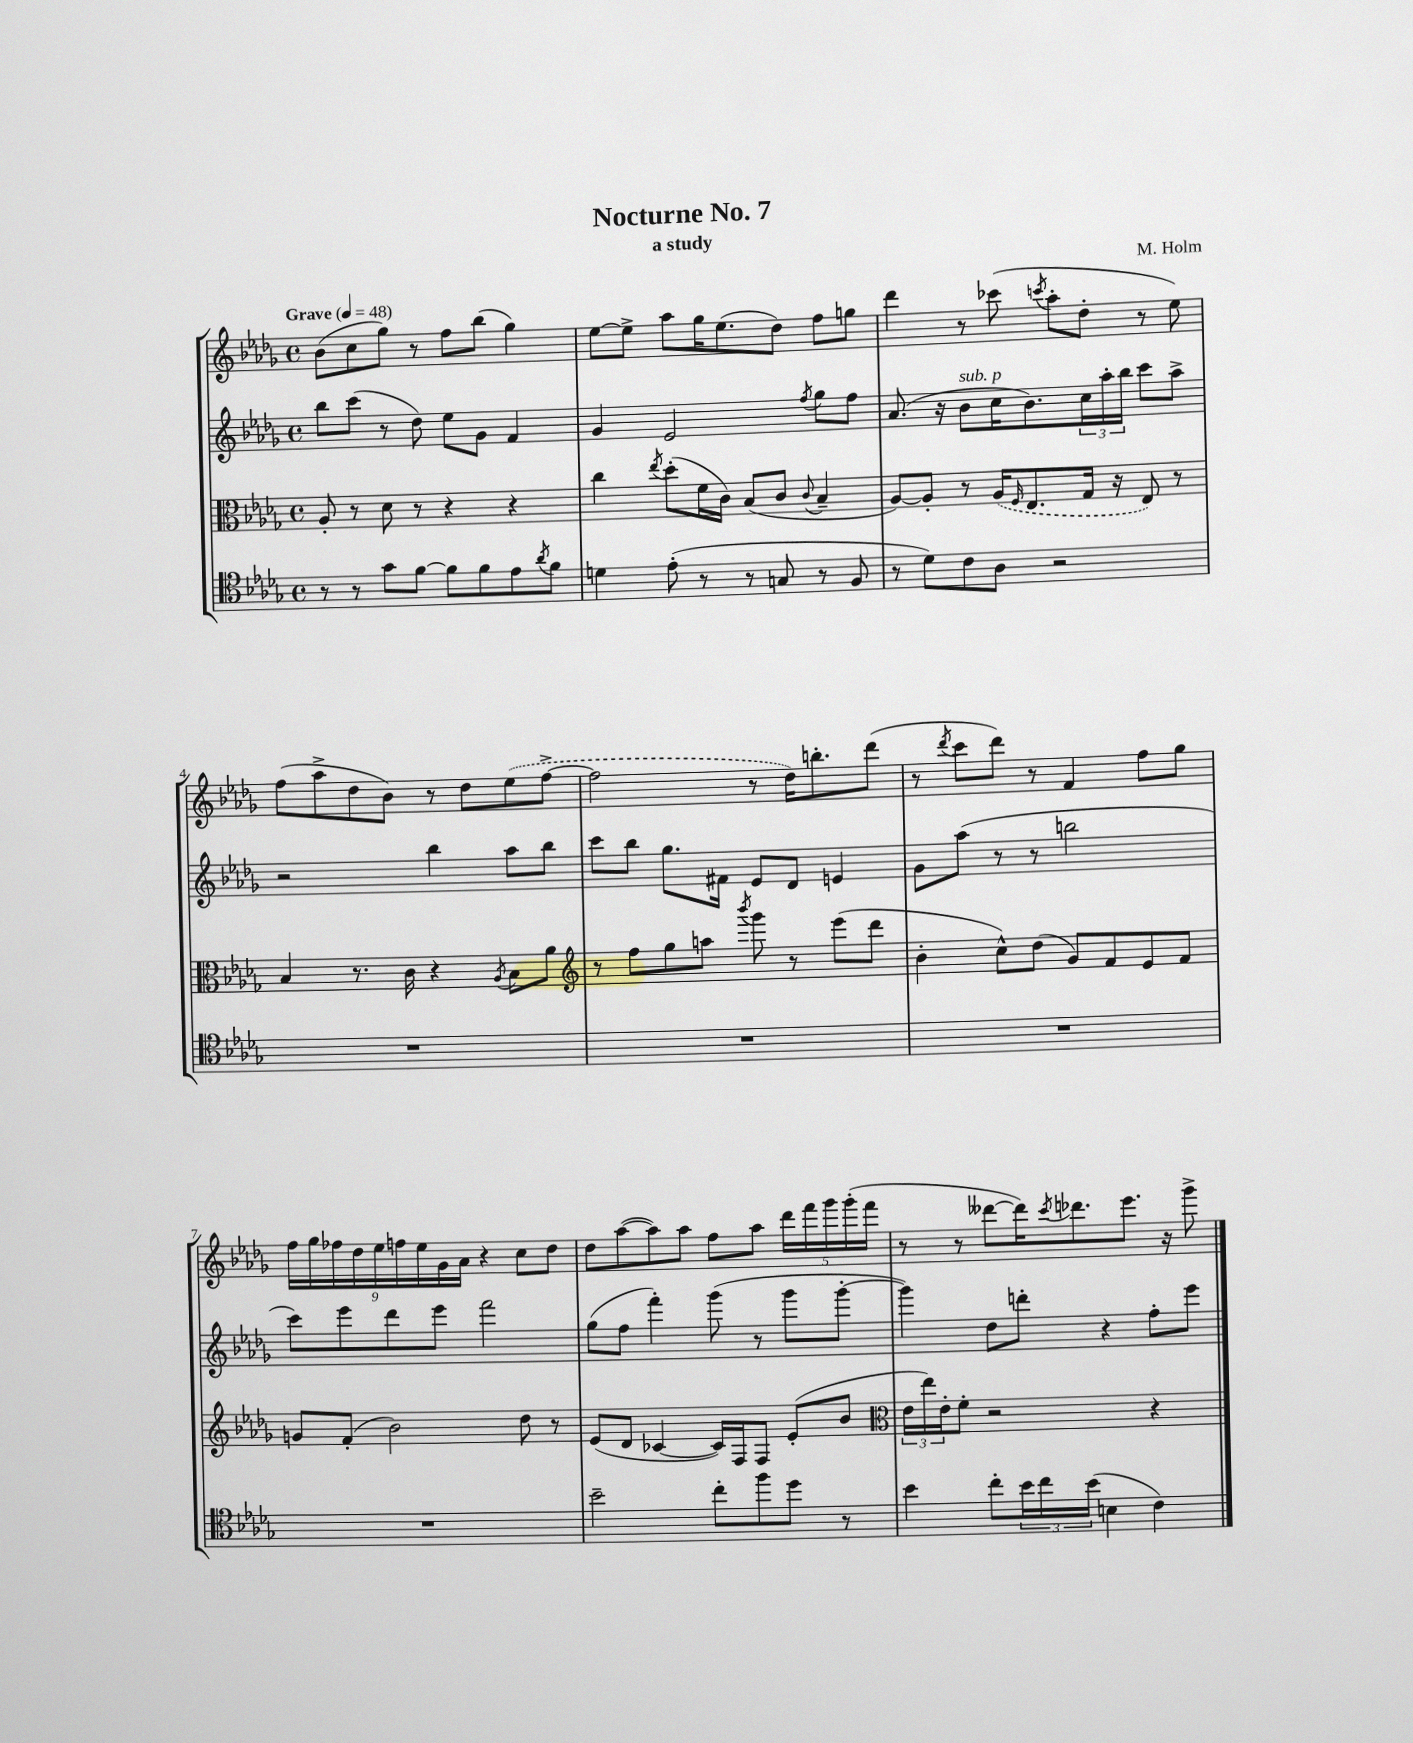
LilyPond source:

\header { title = "Nocturne No. 7" composer = "M. Holm" subtitle = "a study" }
<<
\new StaffGroup <<
\new Staff = "s0" {
    \clef treble \key des \major \defaultTimeSignature \time 4/4 \tempo "Grave" 4 = 48
    bes'8( c''8 ges''8) r8 f''8 bes''8( ges''4) |
    ees''8~ ees''8-> aes''8 ges''16 ees''8.( des''8) f''8 g''8 |
    des'''4 r8 ces'''8( \acciaccatura { c'''8 } aes''8-. des''8-. r8 ees''8) |
    f''8( aes''8-> des''8 bes'8) r8 des''8 \once \slurDashed ees''8( f''8~-> |
    f''2 r8 des''16) b''8.-. des'''8( |
    r8 \acciaccatura { des'''8 } c'''8 des'''8) r8 f'4 f''8 ges''8 |
    \tuplet 9/8 { f''16 ges''16 fes''16 des''16 ees''16 f''16 ees''16 ges'16 aes'16 } r4 c''8 des''8 |
    des''8 aes''8~( aes''8) aes''8 f''8 aes''8 \tuplet 5/4 { des'''16 f'''16 ges'''16 ges'''16-.( f'''16 } |
    r8 r8 deses'''8~ deses'''16) \acciaccatura { c'''8 } des'''8. ees'''8. r16 ges'''8-> \bar "|." |
}
\new Staff = "s1" {
    \clef treble \key des \major \defaultTimeSignature \time 4/4
    bes''8 c'''8( r8 des''8) ees''8 ges'8 f'4 |
    ges'4 ees'2 \acciaccatura { f''8 } ges''8 f''8 |
    aes'8.( r16 bes'8^\markup { \italic "sub. p" } c''16 bes'8.) \tuplet 3/2 { c''16 aes''16-. bes''16 } c'''8 aes''8-> |
    r2 bes''4 aes''8 bes''8 |
    c'''8 bes''8 ges''8. fis'16 ees'8 des'8 e'4 |
    ges'8 aes''8( r8 r8 b''2 |
    c'''8) ees'''8 des'''8 ees'''8 f'''2 |
    ges''8( f''8 f'''4-.) ges'''8( r8 ges'''8 ges'''8~-. |
    ges'''4) des''8 d'''8-. r4 f''8-. ees'''8 \bar "|." |
}
\new Staff = "s2" {
    \clef alto \key des \major \defaultTimeSignature \time 4/4
    aes8-. r8 des'8 r8 r4 r4 |
    c''4 \acciaccatura { ees''8 } des''8-.( f'16 c'16) bes8( c'8 \appoggiatura { c'8 } bes4-- |
    aes8~) aes8-. r8 \once \slurDashed aes16( \grace { f16 } ees8. ges16 r16 ees8) r8 |
    bes4 r8. c'16 r4 \acciaccatura { aes8 } bes8 aes'8 |
    \clef treble r8 f''8 ges''8 a''8 \acciaccatura { bes'''8 } ges'''8 r8 ees'''8( des'''8 |
    bes'4-. c''8-^) des''8( ges'8) f'8 ees'8 f'8 |
    g'8 f'8-.( bes'2) des''8 r8 |
    ees'8( des'8 ces'4~ ces'16) f16 f8 ees'8-.( bes'8 |
    \clef alto \tuplet 3/2 { ees'16 ees''16) ees'16-. } f'8-. r2 r4 \bar "|." |
}
\new Staff = "s3" {
    \clef tenor \key des \major \defaultTimeSignature \time 4/4
    r8 r8 ges'8 f'8~ f'8 f'8 ees'8 \acciaccatura { aes'8 } f'8 |
    d'4 ees'8-.( r8 r8 g8 r8 f8 |
    r8 des'8) c'8 aes8 r2 |
    R1 |
    R1 |
    R1 |
    R1 |
    bes'2-- c''8-. f''8 des''8 r8 |
    bes'4 c''8-. \tuplet 3/2 { bes'16 c''16 bes'16( } b4 c'4) \bar "|." |
}
>>
>>
